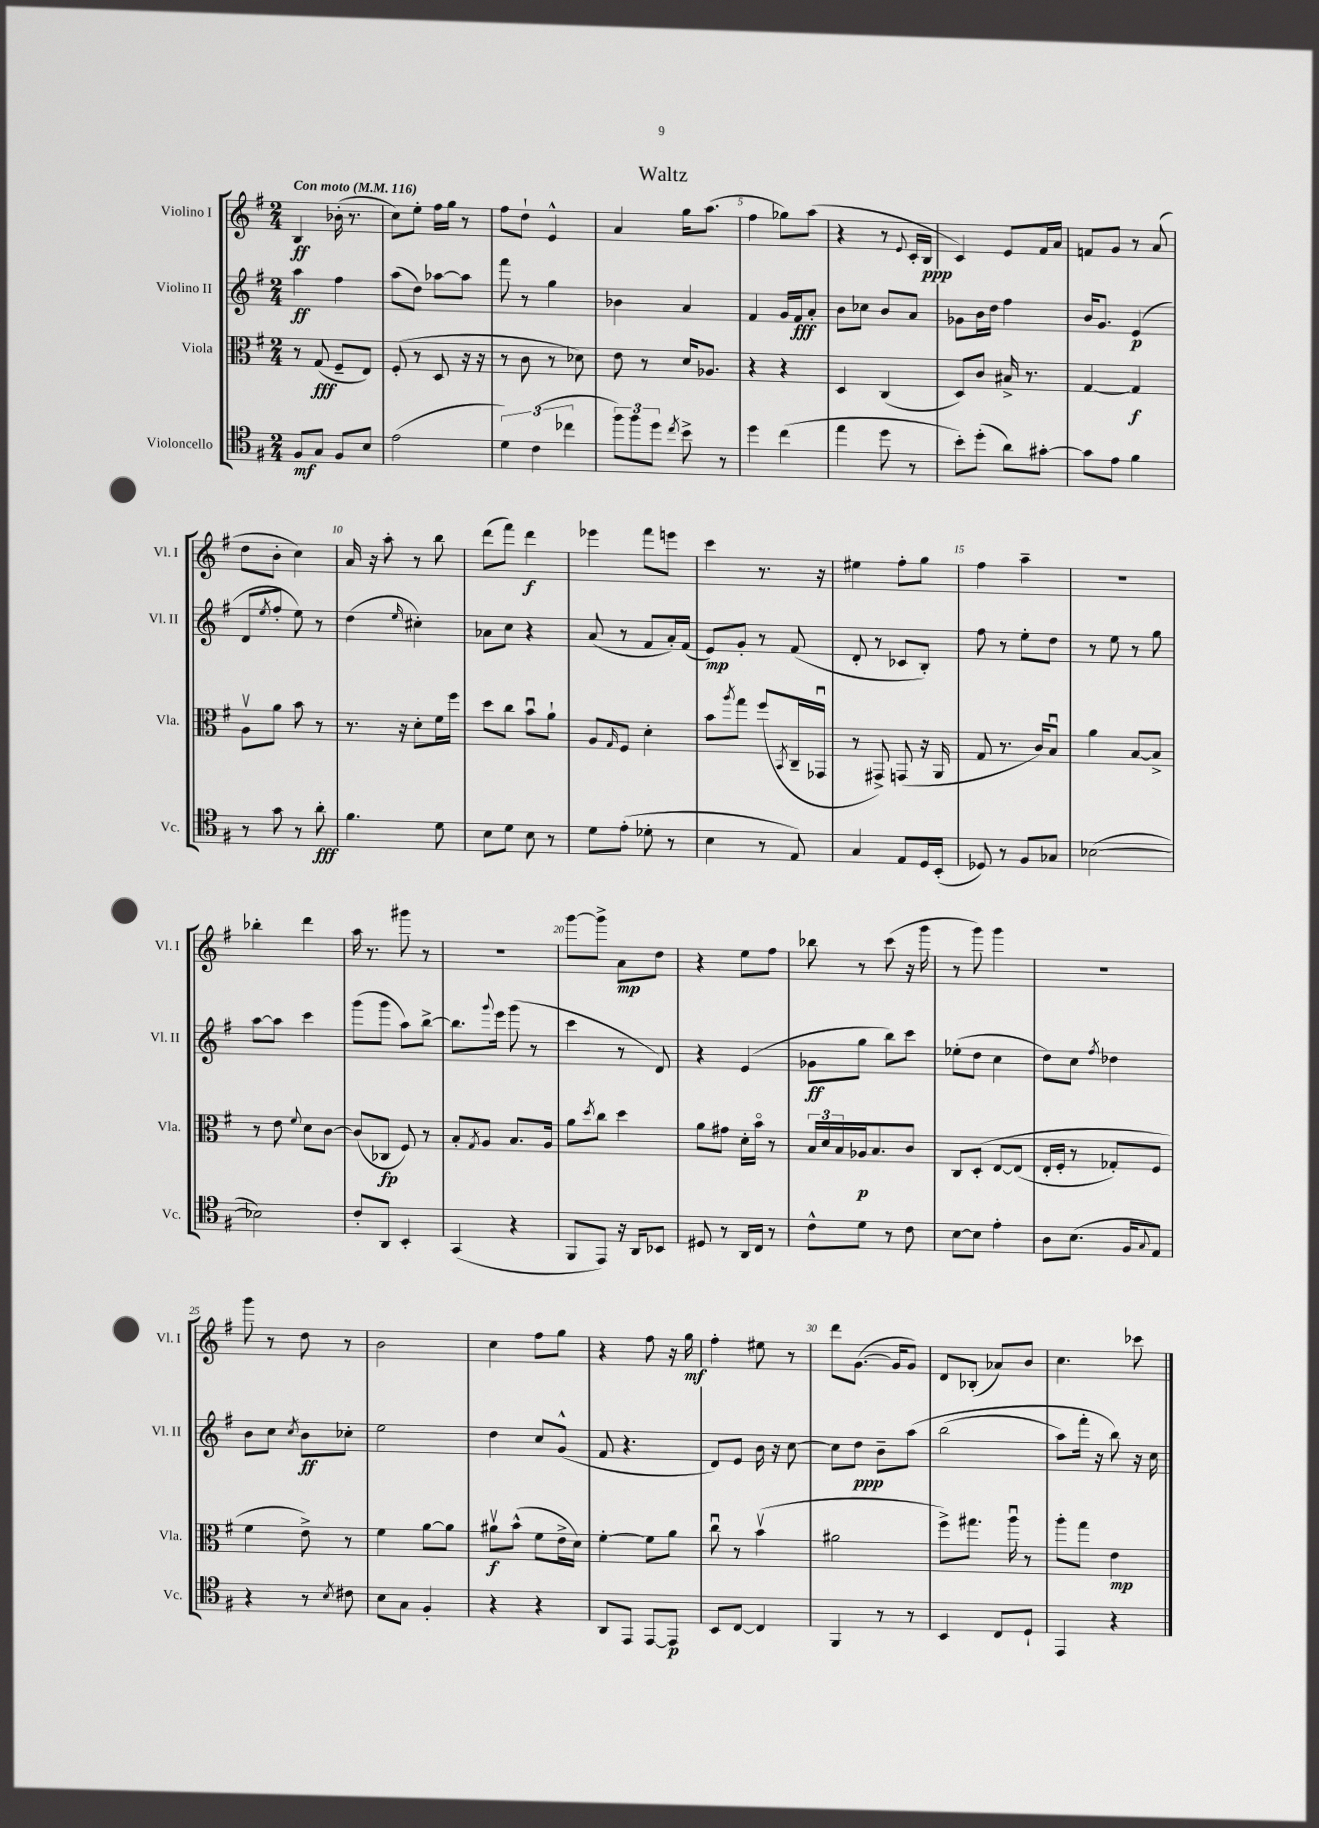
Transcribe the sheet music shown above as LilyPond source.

\header { title = "Waltz" }
<<
\new StaffGroup <<
\new Staff = "s0" \with { instrumentName = "Violino I" shortInstrumentName = "Vl. I" } {
    \clef treble \key g \major \numericTimeSignature \time 2/4 \tempo "Con moto" 4 = 116
    b4\ff bes'16-.( r8. |
    c''8) e''8-. fis''16 g''16 r8 |
    fis''8 d''8-! e'4-^ |
    a'4 g''16 a''8.( |
    fis''4 ges''8) a''8( |
    r4 r8 \appoggiatura { e'8 } c'16-. b16\ppp |
    c'4) e'8 fis'16 a'16 |
    f'8 g'8 r8 a'8( |
    d''8 b'8-. c''4) |
    a'16 r16 a''8-. r8 b''8 |
    d'''8( fis'''8) d'''4\f |
    ees'''4 fis'''8 e'''8 |
    c'''4 r8. r16 |
    eis''4 fis''8-. g''8 |
    fis''4 a''4-- |
    r2 |
    bes''4-. d'''4 |
    a''16 r8. gis'''8 r8 |
    r2 |
    g'''8~ g'''8-> a'8\mp d''8 |
    r4 e''8 fis''8 |
    bes''8 r8 c'''8( r16 g'''16 |
    r8 g'''8) g'''4 |
    r2 |
    g'''8 r8 d''8 r8 |
    b'2 |
    c''4 fis''8 g''8 |
    r4 fis''8 r16 g''16\mf |
    fis''4-. eis''8 r8 |
    d'''8 g'8.~( g'16 g'8) |
    d'8 bes8-.( aes'8) b'8 |
    c''4. ces'''8 \bar "|." |
}
\new Staff = "s1" \with { instrumentName = "Violino II" shortInstrumentName = "Vl. II" } {
    \clef treble \key g \major \numericTimeSignature \time 2/4
    a''4\ff fis''4 |
    a''8( d''8) aes''8~ aes''8 |
    fis'''8 r8 g''4 |
    bes'4 a'4 |
    fis'4 g'16 fis'16\fff a'8-. |
    b'8 ces''8 b'8 a'8 |
    ges'8 b'16 d''16 fis''4 |
    b'16 g'8. e'4\p( |
    d'8 \acciaccatura { e''8 } fis''8-. e''8) r8 |
    d''4( \grace { e''16 } cis''4-.) |
    aes'8 c''8 r4 |
    a'8( r8 fis'8 a'16-.) fis'16( |
    e'8\mp) g'8-. r8 fis'8( |
    d'8-. r8 ces'8 b8-.) |
    fis''8 r8 e''8-. d''8 |
    r8 e''8 r8 g''8 |
    a''8~ a''8 c'''4 |
    g'''8( g'''8 a''8) b''8~-> |
    b''8. \appoggiatura { g'''8 } e'''16 g'''8( r8 |
    c'''4 r8 d'8) |
    r4 e'4( |
    ges'8\ff g''8 b''8) c'''8 |
    ees''8-.( d''8 c''4 |
    d''8) c''8 \acciaccatura { fis''8 } des''4 |
    b'8 c''8 \acciaccatura { c''8 } b'8\ff ces''8-. |
    e''2 |
    d''4 c''8 g'8-^( |
    fis'8 r4. |
    d'8) e'8 b'16 r16 c''8~ |
    c''8 d''8\ppp b'8-- a''8\( |
    b''2( |
    a''8) fis'''16-. r16 b''8\) r16 c''16 \bar "|." |
}
\new Staff = "s2" \with { instrumentName = "Viola" shortInstrumentName = "Vla." } {
    \clef alto \key g \major \numericTimeSignature \time 2/4
    r8 g8\fff( fis8-- e8) |
    fis8-.( r8 d8 r16 r16 |
    r8 c'8 r8 des'8) |
    e'8 r8 d'16 aes8. |
    r4 r4 |
    d4 c4( |
    d8) c'8 bis16-> r8. |
    g4~ g4\f |
    a8\upbow a'8 b'8 r8 |
    r8. r16 d'8-. fis'16 fis''16 |
    d''8 c''8 b'8\downbow a'8-! |
    a8 \grace { g16 } fis8 d'4-. |
    b'8 \acciaccatura { a''8 } g''8 fis''8( \acciaccatura { b,8 } c16-- ges,16\downbow |
    r8 gis,8->) g,8( r16 a,16 |
    g8 r8. c'16) b8\downbow |
    a'4 b8~ b8-> |
    r8 e'8 \appoggiatura { fis'8 } d'8 c'8~ |
    c'8( ces8\fp fis8) r8 |
    b8-. \acciaccatura { g8 } a8 b8. a16 |
    a'8 \acciaccatura { d''8 } c''8 d''4 |
    a'8 gis'8 d'16-. b'16\flageolet r8 |
    \tuplet 3/2 { b16 d'16 b16 } aes16\p b8. c'8 |
    c8 d8-.\( e8~ e8( |
    e16-. fis16-. r8 ges8-.) fis8 |
    fis'4 e'8->\) r8 |
    fis'4 a'8~ a'8 |
    ais'8\upbow\f b'8-^( fis'8 e'16-> d'16) |
    fis'4~-. fis'8 a'8 |
    c''8\downbow r8 b'4\upbow( |
    ais'2 |
    fis''8->) gis''8. a''16\downbow r8 |
    a''8-. g''8 e'4\mp \bar "|." |
}
\new Staff = "s3" \with { instrumentName = "Violoncello" shortInstrumentName = "Vc." } {
    \clef tenor \key g \major \numericTimeSignature \time 2/4
    fis8\mf g8 fis8 b8 |
    e'2( |
    \tuplet 3/2 { d'4) c'4( ces''4 } |
    \tuplet 3/2 { fis''8) fis''8 d''8 } \acciaccatura { c''8 } b'8-> r8 |
    d''4 c''4( |
    e''4 d''8 r8 |
    b'8-.) d''8-.( a'8) gis'8~-. |
    gis'8 e'8 fis'4 |
    r8 g'8 r8 a'8-.\fff |
    fis'4. d'8 |
    b8 d'8 b8 r8 |
    d'8 e'8-.( des'8-. r8 |
    b4 r8 e8) |
    g4 e8 d16 b,16-.( |
    des8) r8 fis8 ges8 |
    bes2~( |
    bes2) |
    c'8-. a,8 b,4-. |
    g,4( r4 |
    fis,8 e,8) r16 a,16 bes,8 |
    dis8 r8 a,16 c16 r8 |
    c'8-^ d'8 r8 c'8 |
    b8~ b8 e'4-. |
    a8 b8.( fis16 \appoggiatura { g8 } e8) |
    r4 r8 \acciaccatura { b8 } cis'8 |
    b8 g8 fis4-. |
    r4 r4 |
    a,8 e,8 e,8~ e,8\p |
    b,8 c8~ c4 |
    fis,4 r8 r8 |
    b,4 c8 d8-! |
    e,4 r4 \bar "|." |
}
>>
>>
\layout { \context { \Score \override BarNumber.break-visibility = ##(#f #t #t) barNumberVisibility = #(every-nth-bar-number-visible 5) } }
